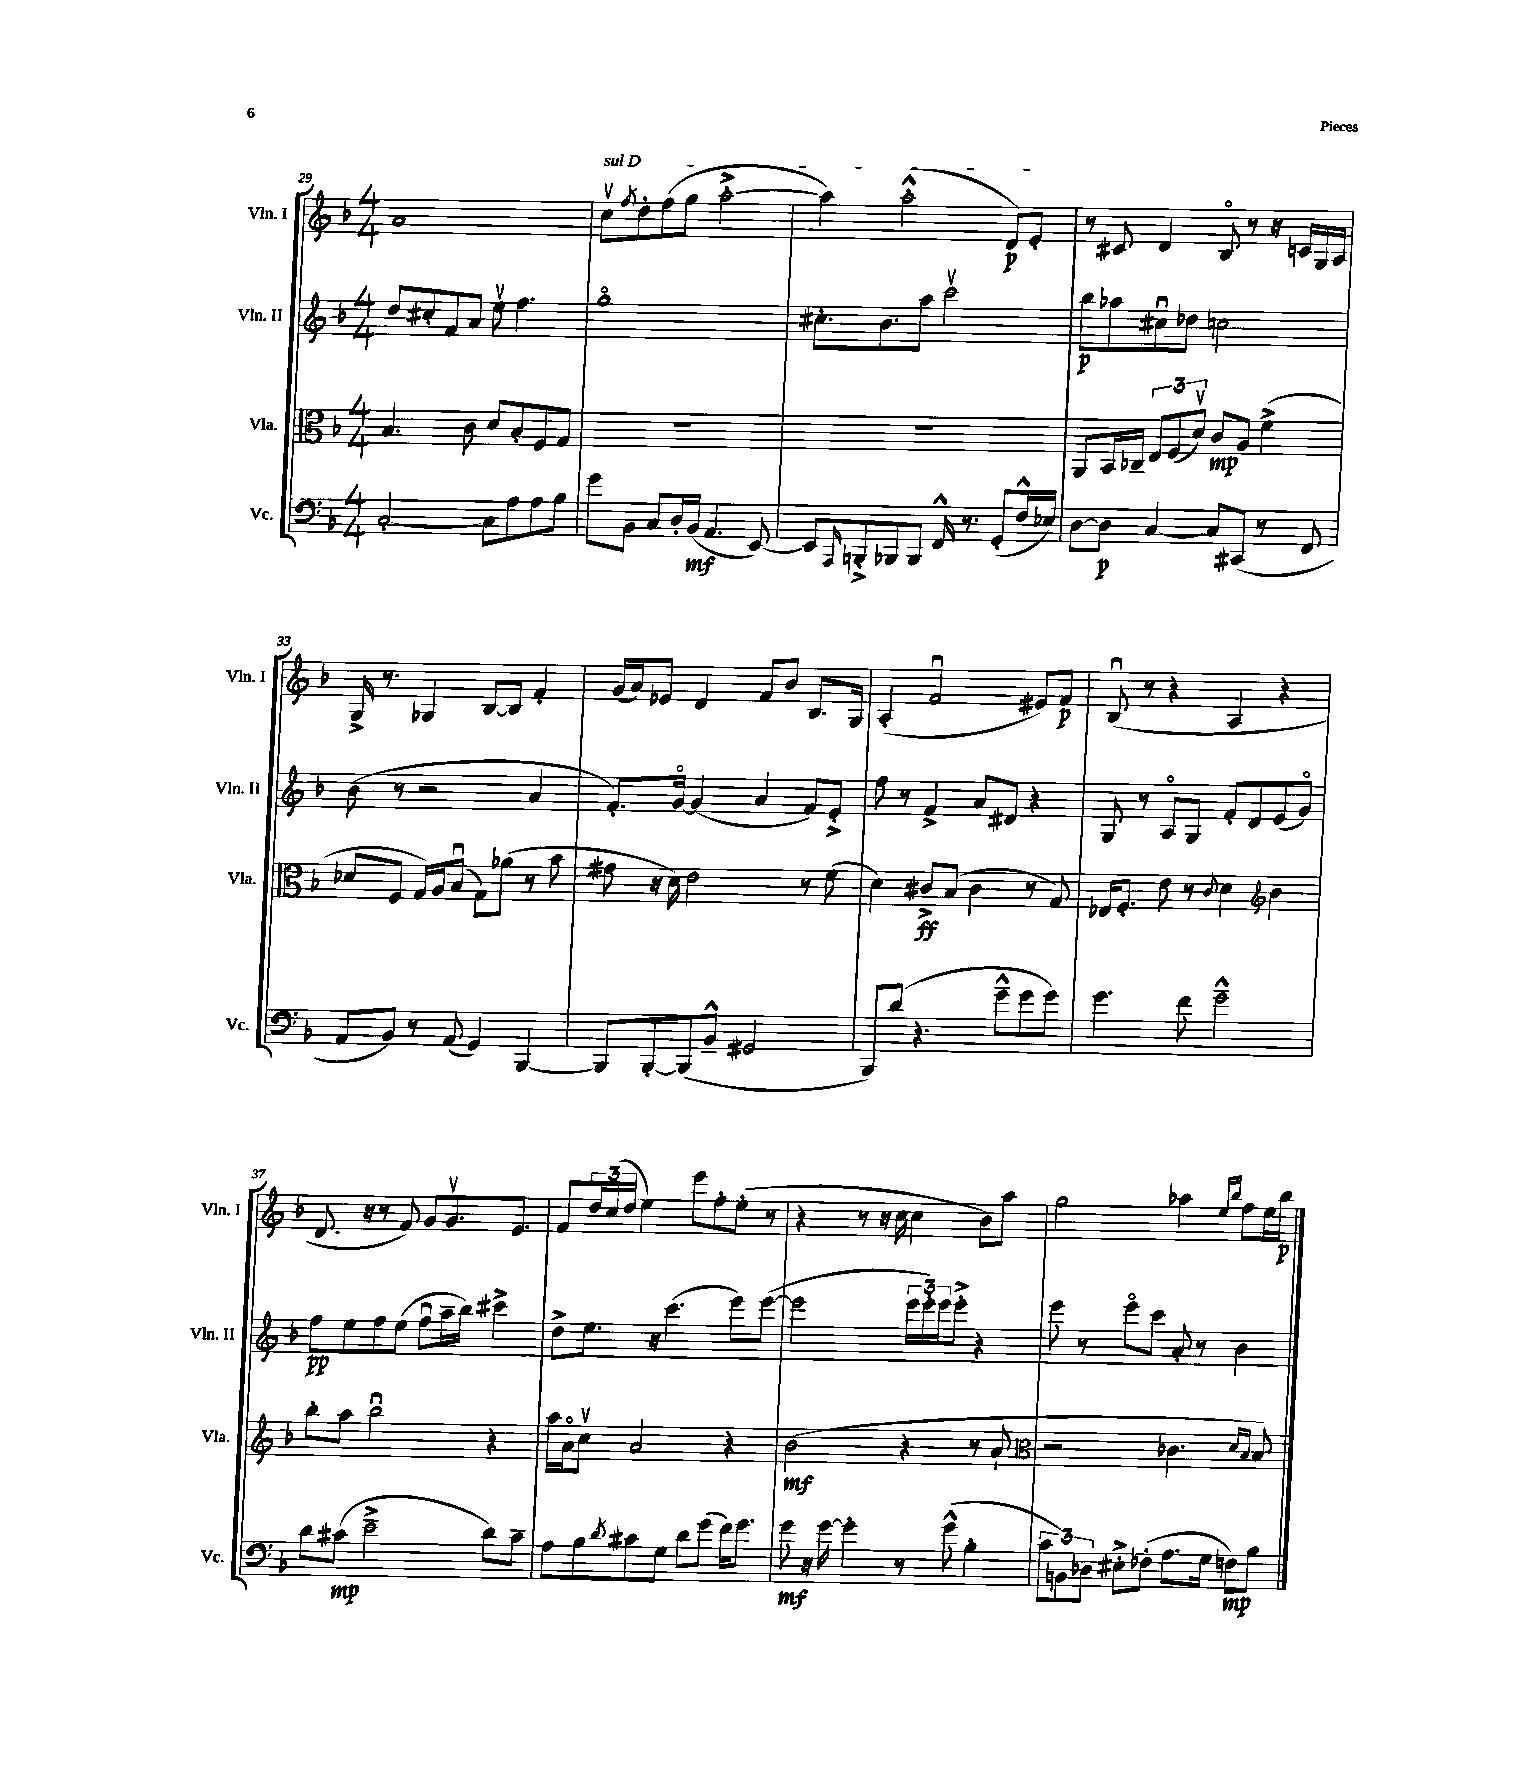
<<
\new StaffGroup <<
\new Staff = "s0" \with { instrumentName = "Vln. I" shortInstrumentName = "Vln. I" } {
    \clef treble \key f \major \numericTimeSignature \time 4/4
    a'1 |
    \once \override TextSpanner.bound-details.left.text = \markup { \italic "sul D" } c''8\upbow\startTextSpan \acciaccatura { f''8 } d''8-. f''8( g''8 a''2~-.-> |
    a''4) a''2-.-^( d'8\p) e'8-.\stopTextSpan |
    r8 cis'8 d'4 bes8\flageolet r8 r16 c'16 g16 a16 |
    g16-> r8. ges4 bes8~ bes8 f'4-. |
    g'16( a'16) ees'8 d'4 f'8 bes'8 bes8. g16 |
    a4-.( f'2\downbow eis'8) f'8\p |
    bes8\downbow( r8 r4 a4 r4 |
    d'8. r16 r8 f'8) g'8 g'8.\upbow e'8. |
    f'8 \tuplet 3/2 { d''16 c''16( d''16 } e''4) e'''8 f''8-. e''8-.( r8 |
    r4 r8 r16 c''16 c''4 bes'8) a''8 |
    g''2 aes''4 \grace { e''16 bes''16 } f''8 e''16 bes''16\p \bar "|." |
}
\new Staff = "s1" \with { instrumentName = "Vln. II" shortInstrumentName = "Vln. II" } {
    \clef treble \key f \major \numericTimeSignature \time 4/4
    d''8 cis''8-. f'8 a'8 e''8\upbow f''4. |
    g''1\flageolet |
    cis''8.-. bes'8. a''8 c'''2\upbow |
    bes''8\p aes''8 cis''8\downbow des''8 c''2 |
    bes'8( r8 r2 a'4 |
    f'8.-.) g'16~\flageolet g'4( a'4 f'8) e'8-.-> |
    f''8 r8 f'4-> a'8 dis'8 r4 |
    g8 r8 a8\flageolet g8 f'8-. d'8 e'8( g'8\flageolet) |
    f''8\pp e''8 f''8 e''8( f''8\downbow a''16-- bes''16) cis'''4-> |
    d''8-> e''8. r16 c'''4.( e'''8) e'''8~( |
    e'''2 \tuplet 3/2 { e'''16 e'''16-.) e'''16 } e'''8-.-> r4 |
    e'''8 r8 e'''8\flageolet c'''8 a'8-. r8 bes'4 \bar "|." |
}
\new Staff = "s2" \with { instrumentName = "Vla." shortInstrumentName = "Vla." } {
    \clef alto \key f \major \numericTimeSignature \time 4/4
    bes4. c'8 d'8 bes8-. f8 g8 |
    R1 |
    R1 |
    a,8 bes,16 ces16-- \tuplet 3/2 { e8 f8( d'8\upbow) } c'8\mp a8 f'4->( |
    des'8 f8 g16) a16 bes8\downbow( g8) aes'8( r8 bes'8 |
    gis'8 r16 d'16) e'2 r8 f'8( |
    d'4) cis'8->\ff bes8( cis'4 r8 g8) |
    ees16 f8.-. e'8 r8 \appoggiatura { c'8 } d'4 \clef treble bes'4 |
    bes''8-. a''8 bes''2\downbow r4 |
    a''16 a'16\flageolet c''8\upbow a'2 r4 |
    bes'2\mf( r4 r8 a'8-! |
    \clef alto r2 ces'4. \grace { d'16 bes16 } bes8) \bar "|." |
}
\new Staff = "s3" \with { instrumentName = "Vc." shortInstrumentName = "Vc." } {
    \clef bass \key f \major \numericTimeSignature \time 4/4
    c2~-. c8 a8 a8 bes8 |
    g'8 bes,8 c8 d16-. bes,16\mf( a,4. e,8~) |
    e,8 \grace { a,,16 } b,,8-.-> bes,,8 bes,,8 f,16-^ r8. g,8-.( f16-^ ees16) |
    d8~ d8\p c4~ c8 cis,8( r8 f,8 |
    a,8 bes,8) r8 a,8( g,4) bes,,4~ |
    bes,,8 bes,,8~-. bes,,8( bes,8---^ gis,2 |
    bes,,8) d'8( r4. g'8---^ g'8 g'8) |
    g'4. f'8 g'2---^ |
    d'8 cis'8\mp( e'2---> d'8) cis'8-- |
    a8 bes8 \acciaccatura { d'8 } cis'8 g8 d'8 g'8( f'16) g'8. |
    g'8\mf r16 g'16~ g'4-. r8 g'8-^( bes4-. |
    \tuplet 3/2 { c'8 b,8) des8 } eis8-.-> fes8-.( a8. g16 f8\mp) bes8 \bar "|." |
}
>>
>>
\layout { \context { \Score currentBarNumber = #29 } }
